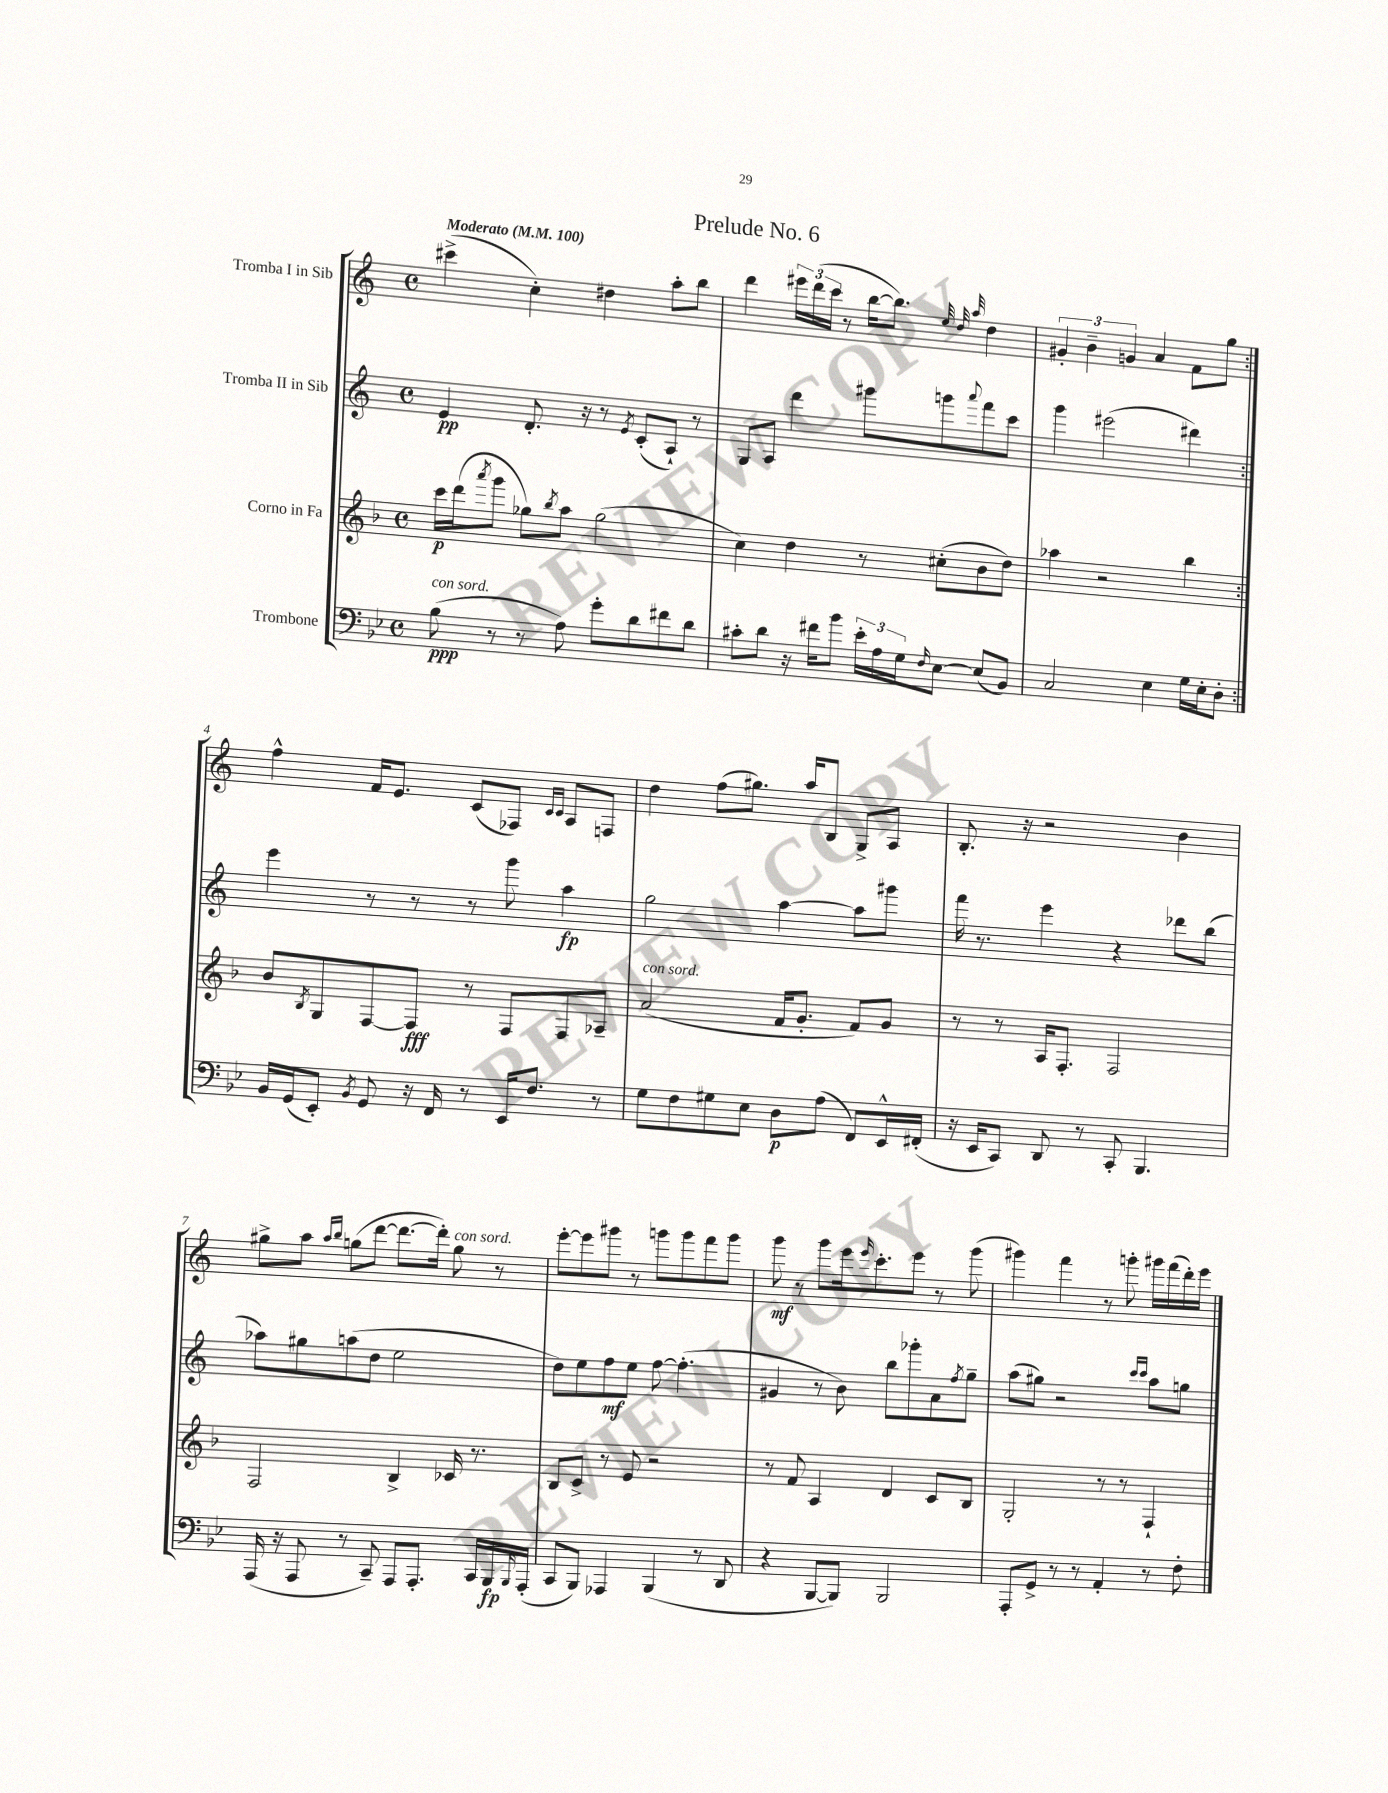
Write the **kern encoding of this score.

**kern	**dynam	**kern	**dynam	**kern	**dynam	**kern	**dynam
*part4	*part4	*part3	*part3	*part2	*part2	*part1	*part1
*staff4	*staff4	*staff3	*staff3	*staff2	*staff2	*staff1	*staff1
*I"Trombone	*	*I"Corno in Fa	*	*I"Tromba II in Sib	*	*I"Tromba I in Sib	*
*clefF4	*	*clefG2	*	*clefG2	*	*clefG2	*
*k[b-e-]	*	*k[b-]	*	*k[]	*	*k[]	*
*M4/4	*	*M4/4	*	*M4/4	*	*M4/4	*
*met(c)	*	*met(c)	*	*met(c)	*	*met(c)	*
*MM100	*	*MM100	*	*MM100	*	*MM100	*
=1	=1	=1	=1	=1	=1	=1	=1
!	!	!	!	!	!	!LO:TX:a:B:t=Moderato	!
!LO:TX:a:i:t=con sord.	!	!	!	!	!	!	!
(8B-\	ppp	16ccc\LL	p	4e/	pp	(4ccc#X^\	.
.	.	(16ddd\J	.	.	.	.	.
.	.	8qaaa/	.	.	.	.	.
8r	.	8ggg\J	.	.	.	.	.
8r	.	8gg-X\L)	.	8.d'/	.	4cc'\)	.
.	.	8qbb-/	.	.	.	.	.
8A\)	.	8aa\J	.	.	.	.	.
.	.	.	.	16r	.	.	.
8g'\L	.	(2gg-\	.	8r	.	4dd#X\	.
.	.	.	.	8qe/	.	.	.
8d\	.	.	.	(8c'/L	.	.	.
8f#X\	.	.	.	8A`/J)	.	8aa'\L	.
8d\J	.	.	.	8r	.	8bb\J	.
=2	=2	=2	=2	=2	=2	=2	=2
8c#X'\L	.	4cc\)	.	8G/L	.	4ddd\	.
8d\J	.	.	.	8A/J	.	.	.
16r	.	4dd\	.	4ddd\	.	24eee#X\LL	.
.	.	.	.	.	.	(24ddd\	.
16f#X\KL	.	.	.	.	.	.	.
.	.	.	.	.	.	24ccc\JJ	.
8b-\J	.	.	.	.	.	8r	.
24e-'\LL	.	8r	.	8ggg#X\L	.	[16bb\KL	.
24A\	.	.	.	.	.	.	.
.	.	.	.	.	.	8.bb\J])	.
24G\J	.	.	.	.	.	.	.
16qqF/	.	.	.	.	.	.	.
[8E-\J	.	(8cc#X'\L	.	8gggn\	.	.	.
.	.	.	.	.	.	32qqee/	.
.	.	.	.	.	.	32qqdd/	.
.	.	.	.	8qqaaa/	.	32qqaa/	.
(8E-/L]	.	8b-\	.	8fff\	.	4dd\	.
8BB-/J)	.	8dd\J)	.	8ccc\J	.	.	.
=3	=3	=3	=3	=3	=3	=3	=3
2C/	.	4aa-X\	.	4ggg\	.	6g#X'/	.
.	.	.	.	.	.	6b~\	.
.	.	2r	.	(2eee#X\	.	.	.
.	.	.	.	.	.	6gn/	.
4E-\	.	.	.	.	.	4a/	.
16G\LL	.	4bb-\	.	4ddd#X\)	.	8f\L	.
16E-'\J	.	.	.	.	.	.	.
8D'\J	.	.	.	.	.	8gg\J	.
!!LO:LB:g=z
=4:|!	=4:|!	=4:|!	=4:|!	=4:|!	=4:|!	=4:|!	=4:|!
16BB-/LL	.	8b-/L	.	4eee\	.	4ff^^\	.
(16GG/J	.	.	.	.	.	.	.
.	.	8qB-/	.	.	.	.	.
8EE-'/J)	.	8G/	.	.	.	.	.
8qBB-/	.	.	.	.	.	.	.
8GG/	.	[8F/	.	8r	.	16f/KL	.
.	.	.	.	.	.	8.e/J	.
16r	.	8F/J]	fff	8r	.	.	.
16FF/	.	.	.	.	.	.	.
8r	.	8r	.	8r	.	(8c/L	.
16EE-/KL	.	8F/L	.	8ggg\	.	8F-X/J)	.
8.F/J	.	.	.	.	.	.	.
.	.	.	.	.	.	16qqc/LL	.
.	.	.	.	.	.	16qqc/JJ	.
.	.	8F/	.	4aa\	fp	8A/L	.
8r	.	8A-X~/J	.	.	.	8Fn/J	.
=5	=5	=5	=5	=5	=5	=5	=5
!	!	!LO:TX:a:i:t=con sord.	!	!	!	!	!
8G\L	.	(2a/	.	2gg\	.	4dd\	.
8F\	.	.	.	.	.	.	.
8G#X\	.	.	.	.	.	(8ff\L	.
8E-\J	.	.	.	.	.	8.gg#X\J)	.
8D\L	p	16f/KL	.	[4aa\	.	.	.
.	.	8.g'/J	.	.	.	16aa/KL	.
(8A\J	.	.	.	.	.	8B/J	.
8FF/L)	.	8f/L)	.	8aa\L]	.	8G^/L	.
16EE-^^/L	.	8g/J	.	8ggg#X\J	.	8A/J	.
(16FF#X'/JJ	.	.	.	.	.	.	.
=6	=6	=6	=6	=6	=6	=6	=6
16r	.	8r	.	16fff\	.	8.B'/	.
16EE-/KL	.	.	.	8.r	.	.	.
8CC/J)	.	8r	.	.	.	.	.
.	.	.	.	.	.	16r	.
8DD/	.	16A/KL	.	4eee\	.	2r	.
.	.	8.F'/J	.	.	.	.	.
8r	.	.	.	.	.	.	.
8CC'/	.	2F/	.	4r	.	.	.
4.BBB-/	.	.	.	.	.	.	.
.	.	.	.	8ddd-X\L	.	4b\	.
.	.	.	.	(8bb\J	.	.	.
!!LO:LB:g=z
=7	=7	=7	=7	=7	=7	=7	=7
(16AAA/	.	2F/	.	8aa-X\L)	.	8gg#X^\L	.
16r	.	.	.	.	.	.	.
8AAA/	.	.	.	8gg#X\	.	8aa\J	.
.	.	.	.	.	.	16qqaa/LL	.
.	.	.	.	.	.	16qqbb/JJ	.
8r	.	.	.	(8aan\	.	(8ggn\L	.
8CC~/)	.	.	.	8dd\J	.	[8ddd\J	.
8AAA/L	.	4B-^/	.	2ee\	.	8.ddd\L_	.
8.AAA'/J	.	.	.	.	.	.	.
.	.	.	.	.	.	16ddd'\Jk])	.
!	!	!	!	!	!	!LO:TX:a:i:t=con sord.	!
.	.	16c-X/	.	.	.	8gg\	.
16CC/LL	.	8.r	.	.	.	.	.
16BBB-/	fp	.	.	.	.	8r	.
16qqBBB-/	.	.	.	.	.	.	.
(16AAA'/JJ	.	.	.	.	.	.	.
=8	=8	=8	=8	=8	=8	=8	=8
8CC/L	.	8B-/L	.	8dd\L)	.	[8eee'\L	.
8BBB-/J)	.	8c^/J	.	8ee\	.	8eee\]	.
4AAA-X/	.	8r	.	8ff\	mf	8ggg#X\J	.
.	.	8e/	.	8ee\J	.	8r	.
(4BBB-/	.	2r	.	[8ff\	.	8gggn\L	.
.	.	.	.	(4.ff'\]	.	8ggg\	.
8r	.	.	.	.	.	8fff\	.
8DD/	.	.	.	.	.	8ggg\J	.
=9	=9	=9	=9	=9	=9	=9	=9
4r	.	8r	.	4g#X/	.	8ggg\	mf
.	.	8f/	.	.	.	8r	.
[8BBB-/L	.	4A/	.	8r	.	8ggg\L	.
8BBB-/J])	.	.	.	8b\)	.	16eee\k	.
.	.	.	.	.	.	16qqeee/	.
.	.	.	.	.	.	8.ccc'\	.
2BBB-/	.	4d/	.	8bb\L	.	.	.
.	.	.	.	8ggg-X'\	.	8eee\J	.
.	.	8c/L	.	8a\	.	8r	.
.	.	.	.	8qff/	.	.	.
.	.	8B-/J	.	8gg~\J	.	(8ggg\	.
=10	=10	=10	=10	=10	=10	=10	=10
8AAA'/L	.	2G'/	.	(8aa\L	.	4ggg#X\)	.
8GG^/J	.	.	.	8gg#X\J)	.	.	.
8r	.	.	.	2r	.	4fff\	.
8r	.	.	.	.	.	.	.
4AA'/	.	8r	.	.	.	8r	.
.	.	8r	.	.	.	8gggn'\	.
.	.	.	.	16qqccc/LL	.	.	.
.	.	.	.	16qqccc/JJ	.	.	.
8r	.	4F`/	.	8aa\L	.	16ggg#X\LL	.
.	.	.	.	.	.	(16fff\	.
8F'\	.	.	.	8ggn\J	.	16ddd'\)	.
.	.	.	.	.	.	16eee\JJ	.
==	==	==	==	==	==	==	==
*-	*-	*-	*-	*-	*-	*-	*-
